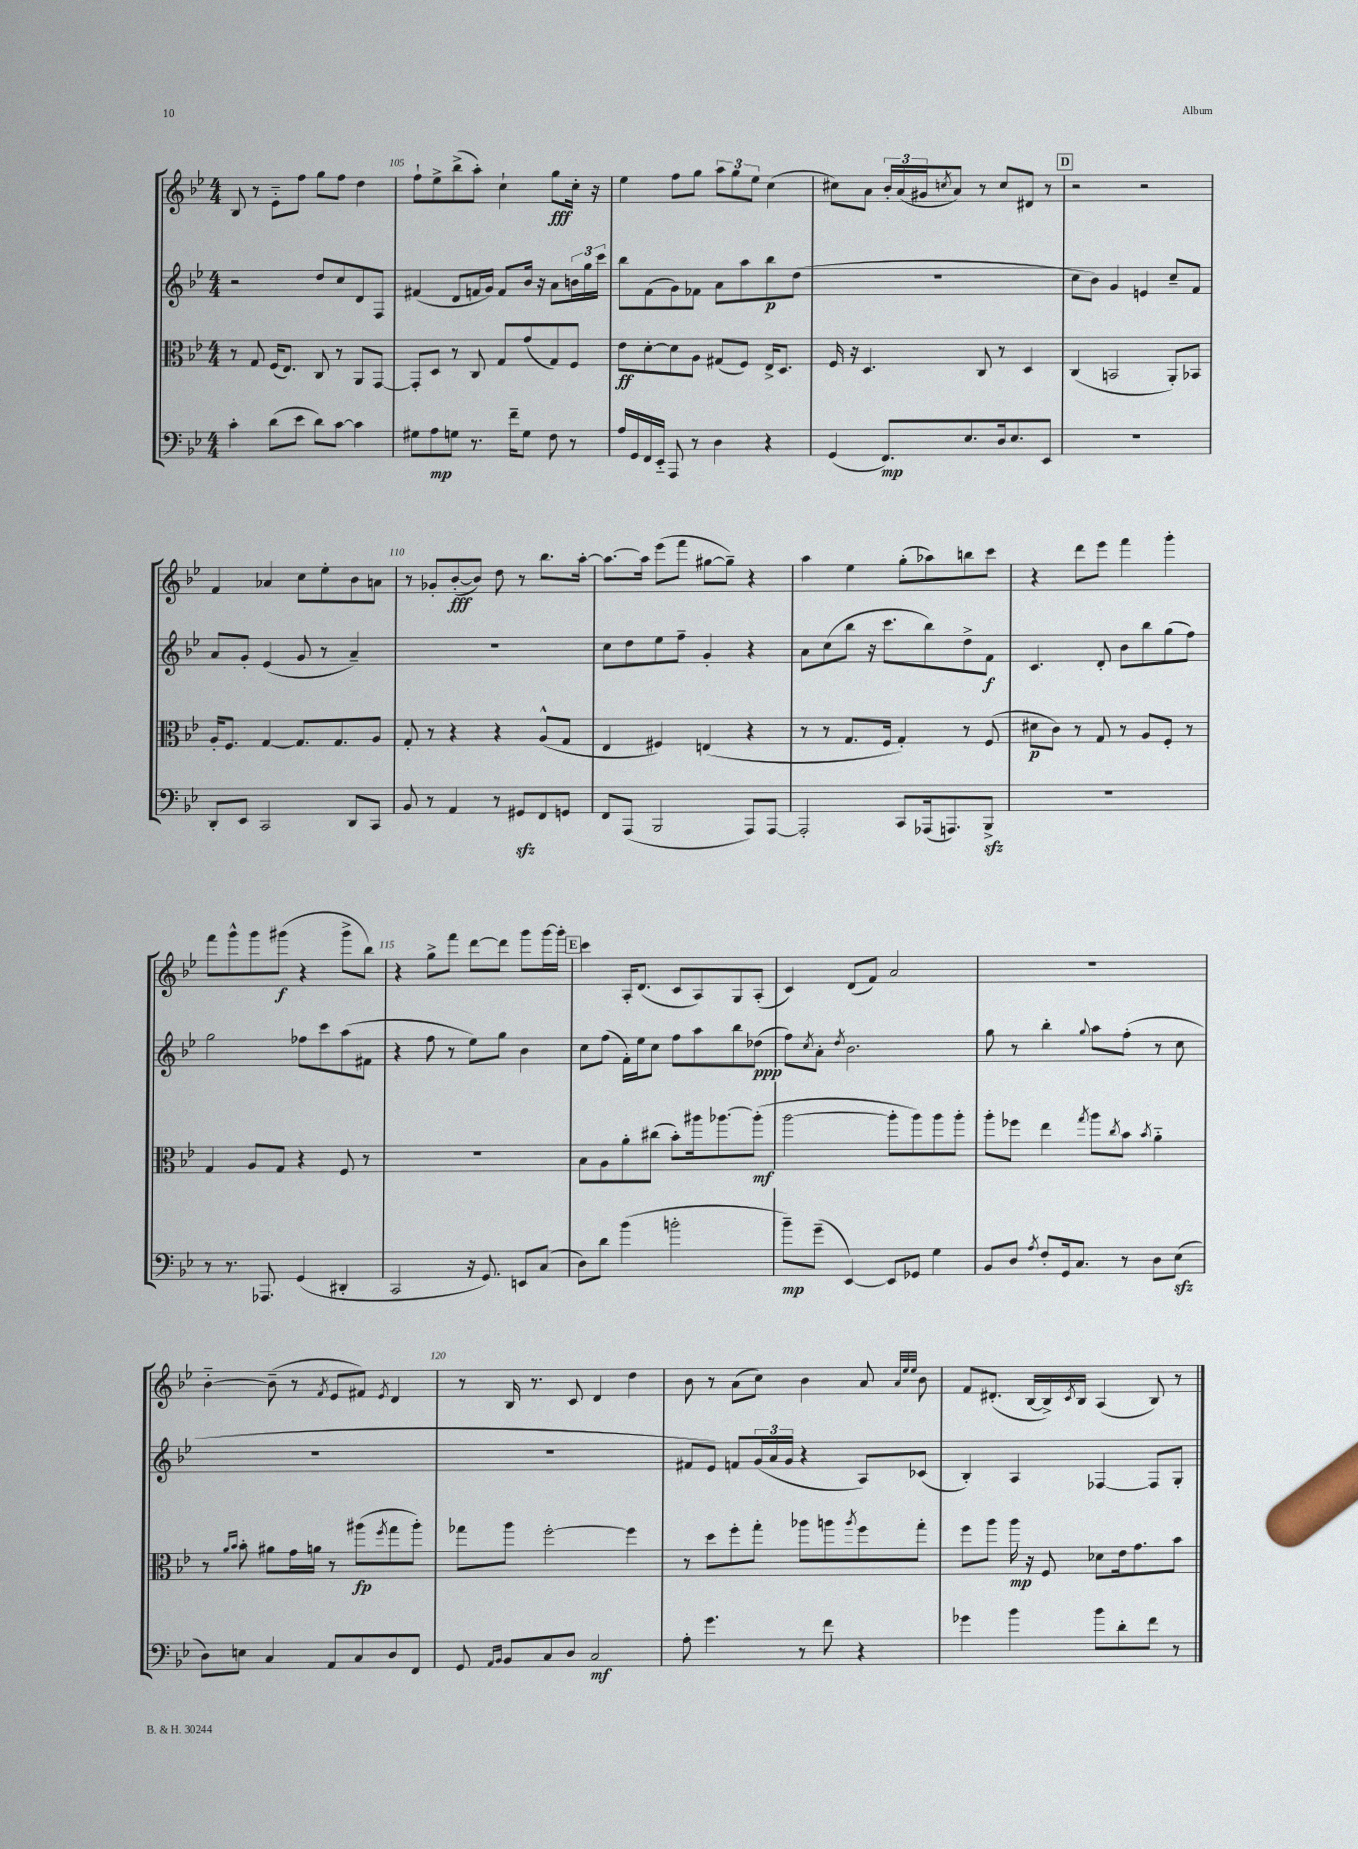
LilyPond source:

<<
\new StaffGroup <<
\new Staff = "s0" {
    \clef treble \key bes \major \numericTimeSignature \time 4/4
    bes8 r8 ees'8-_ f''8 g''8 f''8 d''4 |
    f''8-! ees''8-> bes''8->( a''8-.) c''4-! g''8\fff c''16-. r16 |
    ees''4 f''8 g''8 \tuplet 3/2 { a''8 g''8 ees''8 } c''4( |
    cis''8) a'8 \tuplet 3/2 { bes'16-. a'16( gis'16 } \acciaccatura { c''8 } a'8) r8 c''8 dis'8 r8 |
    \mark \markup { \box "D" } r2 r2 |
    f'4 aes'4 c''8 ees''8-. bes'8 a'8 |
    r8 ges'8-. bes'8~-.\fff( bes'8) d''8 r8 bes''8. a''16~-. |
    a''8.~ a''16 ees'''8( f'''8 gis''8~ gis''8--) r4 |
    a''4 ees''4 g''8-.( aes''8) b''8 c'''8 |
    r4 d'''8 ees'''8 f'''4 g'''4-. |
    f'''8 g'''8-^ g'''8 gis'''8\f( r4 gis'''8-> bes''8) |
    r4 g''8-> f'''8 d'''8~ d'''8 g'''8 g'''16~ g'''16-. |
    \mark \markup { \box "E" } c'''4 a16-. d'8.( c'8 a8) g8 a8-.( |
    c'4) d'8( f'8) a'2 |
    R1 |
    bes'4~-_ bes'8--( r8 \acciaccatura { f'8 } ees'8 fis'8) \acciaccatura { ees'8 } d'4 |
    r8 bes16 r8. c'8 d'4 d''4 |
    bes'8 r8 a'8( c''8) bes'4 a'8 \grace { a'32 ees''32 ees''32 } bes'8 |
    f'8 dis'8.-.( bes16~ bes16->) \acciaccatura { c'8 } bes16 a4( bes8) r8 \bar "|." |
}
\new Staff = "s1" {
    \clef treble \key bes \major \numericTimeSignature \time 4/4
    r2 d''8 c''8 d'8 f8 |
    fis'4( d'8 f'16 g'16) f'8 bes'16 r16 a'8 \tuplet 3/2 { b'16 g''16 c'''16 } |
    bes''8 f'8( g'8) fes'8 a'8 a''8 bes''8\p d''8( |
    R1 |
    \mark \markup { \box "D" } c''8 bes'8) g'4 e'4 c''8-- f'8 |
    a'8 g'8-. ees'4( g'8 r8 a'4--) |
    R1 |
    c''8 d''8 ees''8 f''8-- g'4-. r4 |
    a'8 c''8( bes''8 r16 c'''8. bes''8) d''8-> f'8\f |
    c'4. d'8-. bes'8 bes''8 g''8( f''8) |
    g''2 fes''8 c'''8 a''8( fis'8 |
    r4 f''8 r8 ees''8) g''8 bes'4 |
    \mark \markup { \box "E" } c''8 f''8( f'16-.) ees''16 c''8 f''8 a''8 bes''8 des''8\ppp( |
    f''8) \acciaccatura { c''8 } a'8-. \acciaccatura { d''8 } bes'2. |
    g''8 r8 bes''4-. \appoggiatura { g''8 } a''8 f''8-.( r8 c''8 |
    R1 |
    R1 |
    fis'8 ees'8) f'8 \tuplet 3/2 { g'16( a'16 g'16 } r4 a8) ces'8( |
    bes4-.) a4 fes4~ fes8 g8-. \bar "|." |
}
\new Staff = "s2" {
    \clef alto \key bes \major \numericTimeSignature \time 4/4
    r8 g8 f16( ees8.) c8 r8 a,8 g,8~ |
    g,8-. d8 r8 c8 g8 g'8( g8) f8 |
    ees'8\ff d'8~-. d'8 a8 gis8( f8) ees16-> d8. |
    f16 r16 d4. c8 r8 d4 |
    \mark \markup { \box "D" } c4( b,2 a,8-.) bes,8 |
    a16-. f8. g4~ g8. g8. a8 |
    g8-. r8 r4 r4 a8-^( g8 |
    ees4 fis4) e4( r4 |
    r8 r8 g8. f16 g4-.) r8 f8( |
    dis'8\p c'8) r8 g8 r8 a8 f8-. r8 |
    g4 a8 g8 r4 f8 r8 |
    R1 |
    \mark \markup { \box "E" } bes8 a8 a'8-. cis''8( bes'8-.) ais''16 aes''8.~ aes''8-.\mf( |
    a''2~ a''8-. a''8) a''8 a''8-. |
    a''8-. fes''8 ees''4 \acciaccatura { g''8 } a''8 \acciaccatura { c''8 } bes'8 \acciaccatura { bes'8 } a'4-_ |
    r8 \grace { a'16 bes'16 } bes'8-. ais'8 g'16 a'16 r8 ais''8\fp( \acciaccatura { f''8 } g''8 ais''8-.) |
    ges''8 a''8 f''2~-. f''4 |
    r8 d''8 f''8-. g''8-. aes''8 a''8 \acciaccatura { a''8 } f''8 g''8-. |
    f''8 a''8 a''16\mp r16 f8 des'8 ees'16 g'8. bes'8 \bar "|." |
}
\new Staff = "s3" {
    \clef bass \key bes \major \numericTimeSignature \time 4/4
    c'4-. d'8( ees'8 d'8) c'8~ c'4 |
    gis8 a8\mp g8 r8. f'16-- g8 f8 r8 |
    a16 g,16 f,16 ees,16-_ a,,8 r8 d4 r4 |
    g,4( f,8.\mp) ees8. d16 ees8. ees,8 |
    \mark \markup { \box "D" } R1 |
    d,8-. ees,8 c,2 d,8 c,8 |
    bes,8 r8 a,4 r8 gis,8\sfz f,8 g,8 |
    f,8 a,,8( bes,,2 a,,8) a,,8~ |
    a,,2-. c,8 aes,,16( a,,8.) bes,,8->\sfz |
    R1 |
    r8 r8. aes,,8. g,4( dis,4-. |
    c,2 r16 g,8.) e,8 c8( |
    \mark \markup { \box "E" } d8) d'8 bes'4( b'2-. |
    bes'8--\mp) g'8--( ees,4~) ees,8 ges,8 g4 |
    bes,8 d8 \acciaccatura { a8 } f8-. g,16 c8. r8 d8 ees8\sfz( |
    d8) e8 c4 a,8 c8 d8 f,8 |
    g,8 \grace { a,16 bes,16 } bes,8 c8 d8 c2\mf |
    a8-. g'4. r8 f'8 r4 |
    ges'4 bes'4 bes'8 d'8-. f'8 r8 \bar "|." |
}
>>
>>
\layout { \context { \Score currentBarNumber = #104 \override BarNumber.break-visibility = ##(#f #t #t) barNumberVisibility = #(every-nth-bar-number-visible 5) } }
